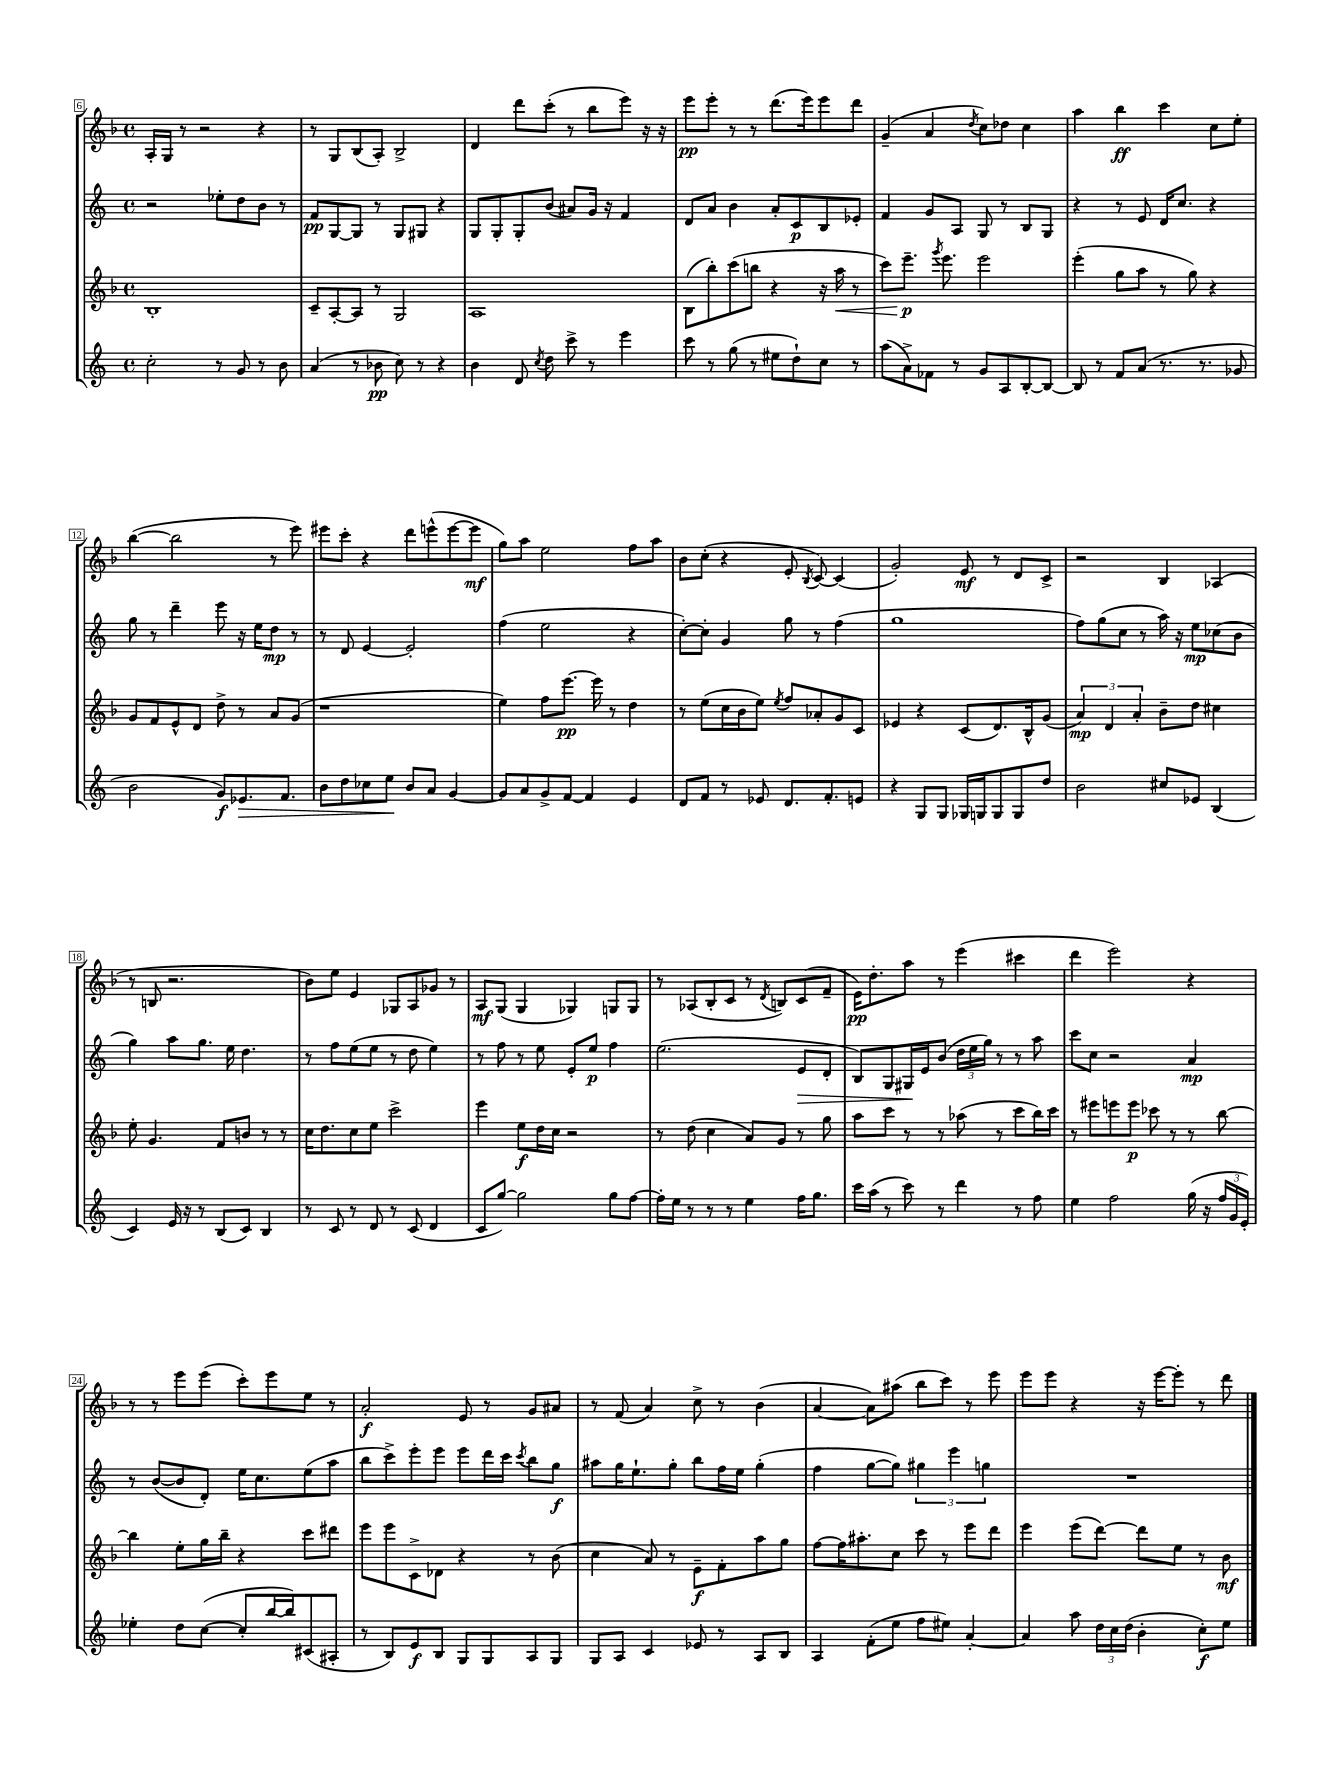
<<
\new StaffGroup <<
\new Staff = "s0" {
    \clef treble \key f \major \defaultTimeSignature \time 4/4
    \autoBeamOff a16[-. g16] r8 r2 r4 |
    r8 g8[ bes8( a8]-.) bes2-> |
    d'4 d'''8[ c'''8]-.( r8 bes''8[ e'''8]) r16 r16 |
    e'''8[\pp e'''8]-. r8 r8 d'''8.[( e'''16) e'''8 d'''8] |
    g'4--( a'4 \acciaccatura { d''8 } c''8[) des''8] c''4 |
    a''4 bes''4\ff c'''4 c''8[ e''8]-. |
    bes''4~( bes''2 r8 e'''8) |
    eis'''8[ c'''8]-. r4 d'''8[ e'''8-^( e'''8~ e'''8]\mf |
    g''8[) a''8] e''2 f''8[ a''8] |
    bes'8[ c''8]-.( r4 e'8-. \acciaccatura { bes8 } c'8~) c'4( |
    g'2-.) e'8\mf r8 d'8[ c'8]-> |
    r2 bes4 aes4( |
    r8 b8 r2. |
    bes'8[) e''8] e'4 ges8[ a8 ges'8] r8 |
    a8[\mf g8]( g4 ges4) g8[ g8] |
    r8 aes8[( bes8-. c'8] r8 \acciaccatura { d'8 } b8[) c'8( f'8]-- |
    e'16[\pp) d''8.-. a''8] r8 e'''4( cis'''4 |
    d'''4 e'''2) r4 |
    r8 r8 e'''8[ e'''8]( c'''8[-.) e'''8 e''8] r8 |
    a'2-.\f e'8 r8 g'8[ ais'8] |
    r8 f'8( a'4) c''8-> r8 bes'4( |
    a'4~ a'8[) ais''8]( bes''8[ c'''8]) r8 e'''8 |
    e'''8[ e'''8] r4 r16 e'''16[~ e'''8]-. r8 d'''8 \bar "|." |
}
\new Staff = "s1" {
    \clef treble \key c \major \defaultTimeSignature \time 4/4
    \autoBeamOff r2 ees''8[-. d''8 b'8] r8 |
    f'8[\pp g8~ g8] r8 g8[ gis8] r4 |
    g8[ g8-. g8-. b'8]( ais'8[) g'16] r16 f'4 |
    d'8[ a'8] b'4 a'8[-. c'8\p b8 ees'8]-. |
    f'4 g'8[ a8] g8 r8 b8[ g8] |
    r4 r8 e'8 d'16[ c''8.] r4 |
    g''8 r8 d'''4-- e'''8 r16 e''16[ d''8]\mp r8 |
    r8 d'8 e'4~ e'2-. |
    f''4( e''2 r4 |
    c''8[~-.) c''8]-. g'4 g''8 r8 f''4( |
    g''1 |
    f''8[) g''8( c''8] r8 a''16) r16 e''8[\mp ces''8( b'8] |
    g''4) a''8[ g''8.] e''16 d''4. |
    r8 f''8[ e''8( e''8] r8 d''8 e''4) |
    r8 f''8 r8 e''8 e'8[-. e''8]\p f''4 |
    e''2.( e'8[\> d'8]-. |
    b8[) g8 gis16\! e'16 b'8]( \tuplet 3/2 { d''16[ e''16 g''16]) } r8 r8 a''8 |
    c'''8[ c''8] r2 a'4\mp |
    r8 b'8[~( b'8 d'8]-.) e''16[ c''8. e''8( a''8] |
    b''8[ c'''8->) e'''8-. e'''8] e'''8[ d'''16 c'''16] \acciaccatura { c'''8 } b''8[ g''8]\f |
    ais''8[ g''16 e''8.-! g''8]-. b''8[ f''16 e''16] g''4-.( |
    f''4 g''8[~ g''8]) \tuplet 3/2 { gis''4 e'''4 g''4 } |
    R1 \bar "|." |
}
\new Staff = "s2" {
    \clef treble \key f \major \defaultTimeSignature \time 4/4
    \autoBeamOff bes1-. |
    c'8[-- a8~-. a8] r8 g2 |
    a1 |
    bes8[( bes''8-.) c'''8( b''8] r4 r16 a''16\< r8 |
    c'''8[) e'''8.]--\p\! \acciaccatura { g'''8 } e'''8. e'''2 |
    e'''4-.( g''8[ a''8] r8 g''8) r4 |
    g'8[ f'8 e'8-^ d'8] d''8-> r8 a'8[ g'8]( |
    r1 |
    e''4) f''8[ e'''8.]~\pp e'''16 r8 d''4 |
    r8 e''8[( c''16 bes'16 e''8]) \acciaccatura { e''8 } f''8[ aes'8-. g'8 c'8] |
    ees'4 r4 c'8[( d'8.) bes16-^ g'8]( |
    \tuplet 3/2 { a'4\mp) d'4 a'4-. } bes'8[-- d''8] cis''4 |
    e''8-. g'4. f'8[ b'8] r8 r8 |
    c''16[ d''8. c''8 e''8] c'''2-> |
    e'''4 e''8[\f d''16 c''16] r2 |
    r8 d''8( c''4 a'8[) g'8] r8 g''8 |
    a''8[ c'''8] r8 r8 aes''8( r8 c'''8[ bes''16) c'''16] |
    r8 eis'''8[ e'''8 e'''8]\p ces'''8 r8 r8 bes''8~ |
    bes''4 e''8[-. g''16 bes''16]-- r4 c'''8[ dis'''8] |
    e'''8[ e'''8 c'8-> des'8] r4 r8 bes'8( |
    c''4 a'8) r8 e'8[--\f f'8-. a''8 g''8] |
    f''8[~ f''16 ais''8.-. c''8] c'''8 r8 e'''8[ d'''8] |
    e'''4 e'''8[( d'''8]~) d'''8[ e''8] r8 bes'8\mf \bar "|." |
}
\new Staff = "s3" {
    \clef treble \key c \major \defaultTimeSignature \time 4/4
    \autoBeamOff c''2-. r8 g'8 r8 b'8 |
    a'4( r8 bes'8\pp c''8) r8 r4 |
    b'4 d'8 \acciaccatura { c''8 } d''8 c'''8-> r8 e'''4 |
    c'''8 r8 g''8( r8 eis''8[ d''8-!) c''8] r8 |
    a''8[( a'8->) fes'8] r8 g'8[ a8 b8~-. b8]~ |
    b8 r8 f'8[ a'8]( r8. r8. ges'8 |
    b'2 g'8[\f) ees'8.\> f'8.] |
    b'8[ d''8 ces''8 e''8]\! b'8[ a'8] g'4~ |
    g'8[ a'8 g'8-> f'8]~ f'4 e'4 |
    d'8[ f'8] r8 ees'8 d'8.[ f'8.-. e'8] |
    r4 g8[ g8] ges16[ g16 g8 g8 d''8] |
    b'2 cis''8[ ees'8] b4( |
    c'4) e'16 r16 r8 b8[( c'8]) b4 |
    r8 c'8 r8 d'8 r8 c'8( d'4 |
    c'8[ g''8]~) g''2 g''8[ f''8]~ |
    f''16[-. e''16] r8 r8 r8 e''4 f''16[ g''8.] |
    c'''16[ a''16]( r8 c'''8) r8 d'''4 r8 f''8 |
    e''4 f''2 g''16( r16 \tuplet 3/2 { f''16[ g'16 e'16]-.) } |
    ees''4-. d''8[ c''8]~( c''8[-. b''16~ b''16) cis'8( ais8]-. |
    r8 b8[) e'8\f b8] g8[ g8 a8 g8] |
    g8[ a8] c'4 ees'8 r8 a8[ b8] |
    a4 f'8[-.( e''8] f''8[ eis''8]) a'4~-. |
    a'4 a''8 \tuplet 3/2 { d''16[ c''16 d''16]( } b'4-. c''8[-.\f) e''8] \bar "|." |
}
>>
>>
\layout { \context { \Score currentBarNumber = #6 \override BarNumber.stencil = #(make-stencil-boxer 0.1 0.3 ly:text-interface::print) } }
